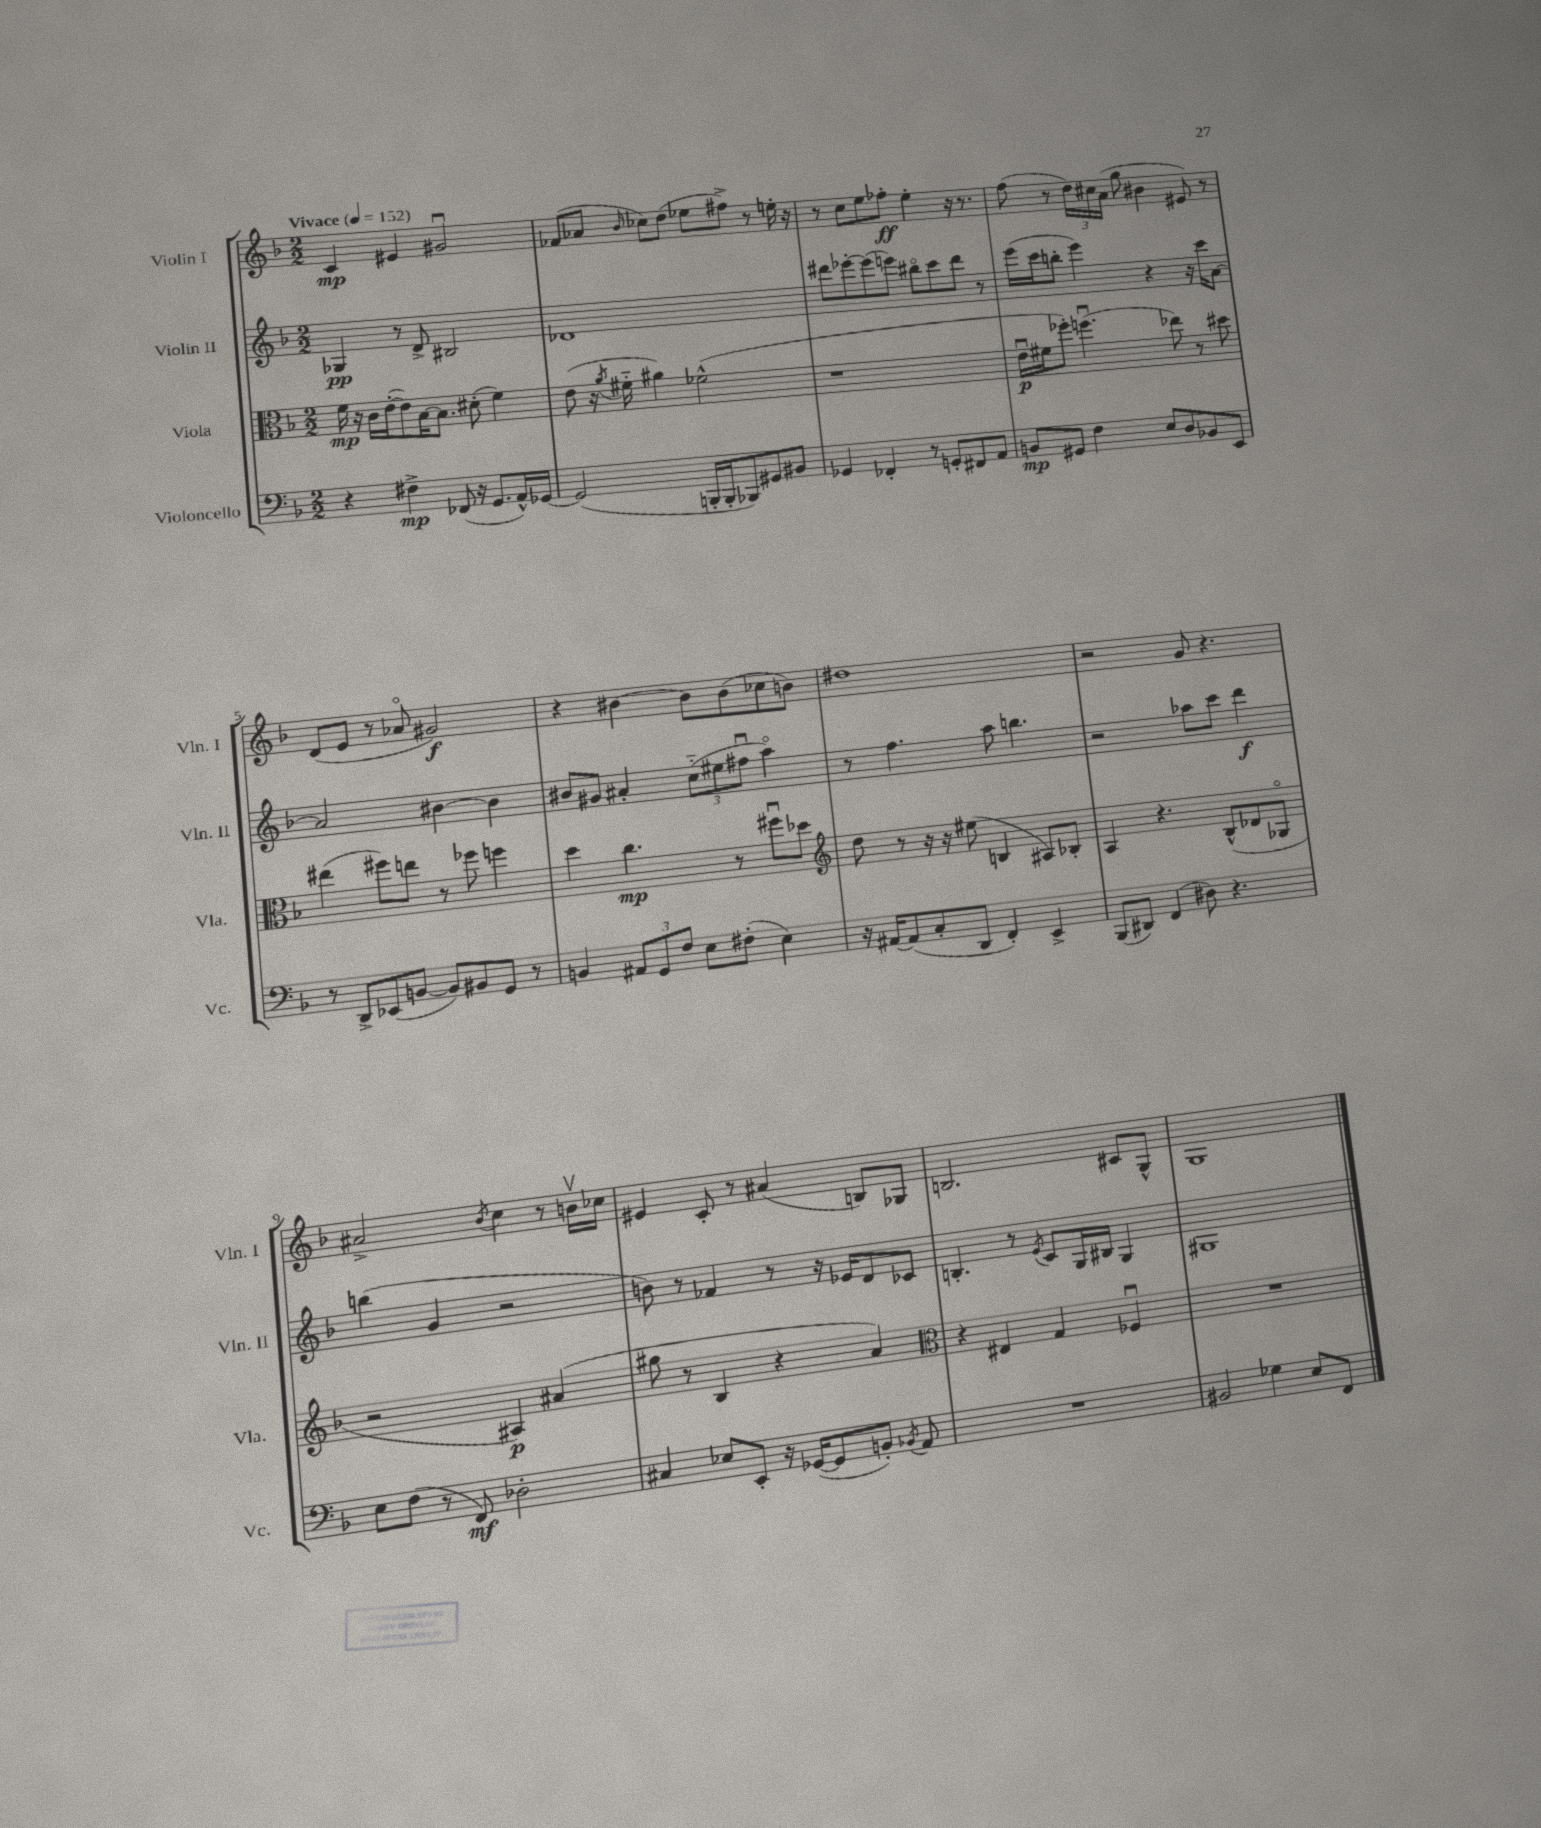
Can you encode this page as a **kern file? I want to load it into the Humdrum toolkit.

**kern	**kern	**kern	**kern
*staff4	*staff3	*staff2	*staff1
*clefF4	*clefC3	*clefG2	*clefG2
*k[b-]	*k[b-]	*k[b-]	*k[b-]
*M2/2	*M2/2	*M2/2	*M2/2
*MM152	*MM152	*MM152	*MM152
4r	16f\	4G-/	4c/
.	16r	.	.
.	16c\LL	.	.
.	([16e'\J	.	.
4F#^\	8e\])	8r	4e#/
.	[16B-\K	8d^/	.
.	8.B-\]J	.	.
(8FF-/	.	2B#/	2g#u/
16r	(8d#'\	.	.
8.GG/L	.	.	.
.	4f\)	.	.
16AA^^/L)	.	.	.
[16GG-/JJ	.	.	.
=	=	=	=
(2GG-/]	(8e\	1d-	(8f-/L
.	16r	.	8a-/J
.	8qa/	.	.
.	16f#'~\	.	.
.	.	.	16qqb-/
.	4a#\)	.	8cc-\L)
.	.	.	(8dd\J
16BBB'/LL	(2f-^^\	.	8ee-\L
16BBB'/J	.	.	.
8BBB-/)	.	.	8ff#^\J)
8GG#/	.	.	8r
8BB#/J	.	.	16ee'\
.	.	.	16r
=	=	=	=
4GG-/	1r	8ddd#\L	8r
.	.	[8eee-'\	8cc\L
4FF-'/	.	(8eee-\]	8ee\
.	.	8eee\J)	8ff-'\J
8r	.	8bb#o\L	4ee'\
8GG'/L	.	8ccc\	.
8FF#/	.	8ddd#\J	16r
.	.	.	8.r
8AA/J	.	8r	.
=	=	=	=
8BB/L	16eu\LL	(16eee\LL	(8ff\
.	16f#\J	16ccc\J	.
8GG#/J	8ff-'\J)	8bb'\J	8r
4F\	(4.ffu\	4eee\)	24dd\LL)
.	.	.	24cc#\
.	.	.	(24a\JJ
.	.	.	8gg\
8E/L	.	4r	4b#\
8D/	8ee-\)	.	.
8BB-/	8r	16r	8e#/)
.	.	16ccc\LK	.
8EE/J	8dd#\	[8a\J	8r
=	=	=	=
8r	(4ee#\	2a/]	(8d/L
8DD^/L	.	.	8e/J
(8EE-/	8ff#\L)	.	8r
[8BB/J	8ee\J	.	8a-o/
8BB/]L)	8r	[4b#\	2g#/)
8BB#/	8ff-\	.	.
8GG/J	4ff\	4b#\]	.
8r	.	.	.
=	=	=	=
4BB/	4dd\	8b#/L	4r
.	.	8g#/J	.
12AA#/L	4.cc\	4a#'/	[4b#\
12GG/	.	.	.
12F/J	.	.	.
8E\L	.	(12cc'~\L	8b#\]L
.	.	12ee#\	.
(8F#'\J	8r	.	(8b#\
.	.	12ff#u\J	.
4E\)	8ff#u\L	4aao\)	8cc-\
.	8dd-\J	.	8b\J)
=	=	=	=
*	*clefG2	*	*
16r	8dd\	8r	1dd#
[16AA#/LK	.	.	.
(8AA#/]	8r	4.ff\	.
8C'/	16r	.	.
.	16r	.	.
8DD/J	(8ee#\	.	.
4FF'/)	4B/	8aa\	.
.	.	4.bb\	.
4EE^/	8A#/L)	.	.
.	8B-'/J	.	.
=	=	=	=
(8BBB-/L	4A/	2r	2r
8DD#/J)	.	.	.
(4FF/	4.r	.	.
8D#\)	.	8aa-\L	8g/
4.r	(8B-^^/L	8ccc\J	4.r
.	8d-/	4ddd\	.
.	8G-o/J	.	.
=	=	=	=
8E\L	2r	(4bb\	2a#^/
(8F\J	.	.	.
8r	.	4g/	.
8FF/)	.	.	.
.	.	.	8qb-/
2D-'\	4A#/)	2r	4cc\
.	(4a#/	.	8r
.	.	.	16bv\LL
.	.	.	16cc-\JJ
=	=	=	=
4C#/	8gg#\	8b\)	4e#/
.	8r	8r	.
8E-/L	4B-/	4f-/	8c'/
8EE'/J	.	.	8r
16r	4r	8r	(4a#/
([16GG-/LK	.	.	.
8GG-/]	.	16r	.
.	.	16e-/LK	.
8BB'/J)	4a/)	8d/	8B/L)
8qBB-/	.	.	.
8AA/	.	8c-/J	8G-/J
=	=	=	=
*	*clefC3	*	*
1r	4r	4.B'/	2.B/
.	4E#/	.	.
.	.	8r	.
.	.	8qe/	.
.	4G/	8c/L	.
.	.	16G/L	.
.	.	16B#/JJ	.
.	4F-u/	4G/	8c#/L
.	.	.	8G^^/J
=	=	=	=
2BB#/	1r	1G#	1G
4G-\	.	.	.
8E/L	.	.	.
8FF/J	.	.	.
==	==	==	==
*-	*-	*-	*-
